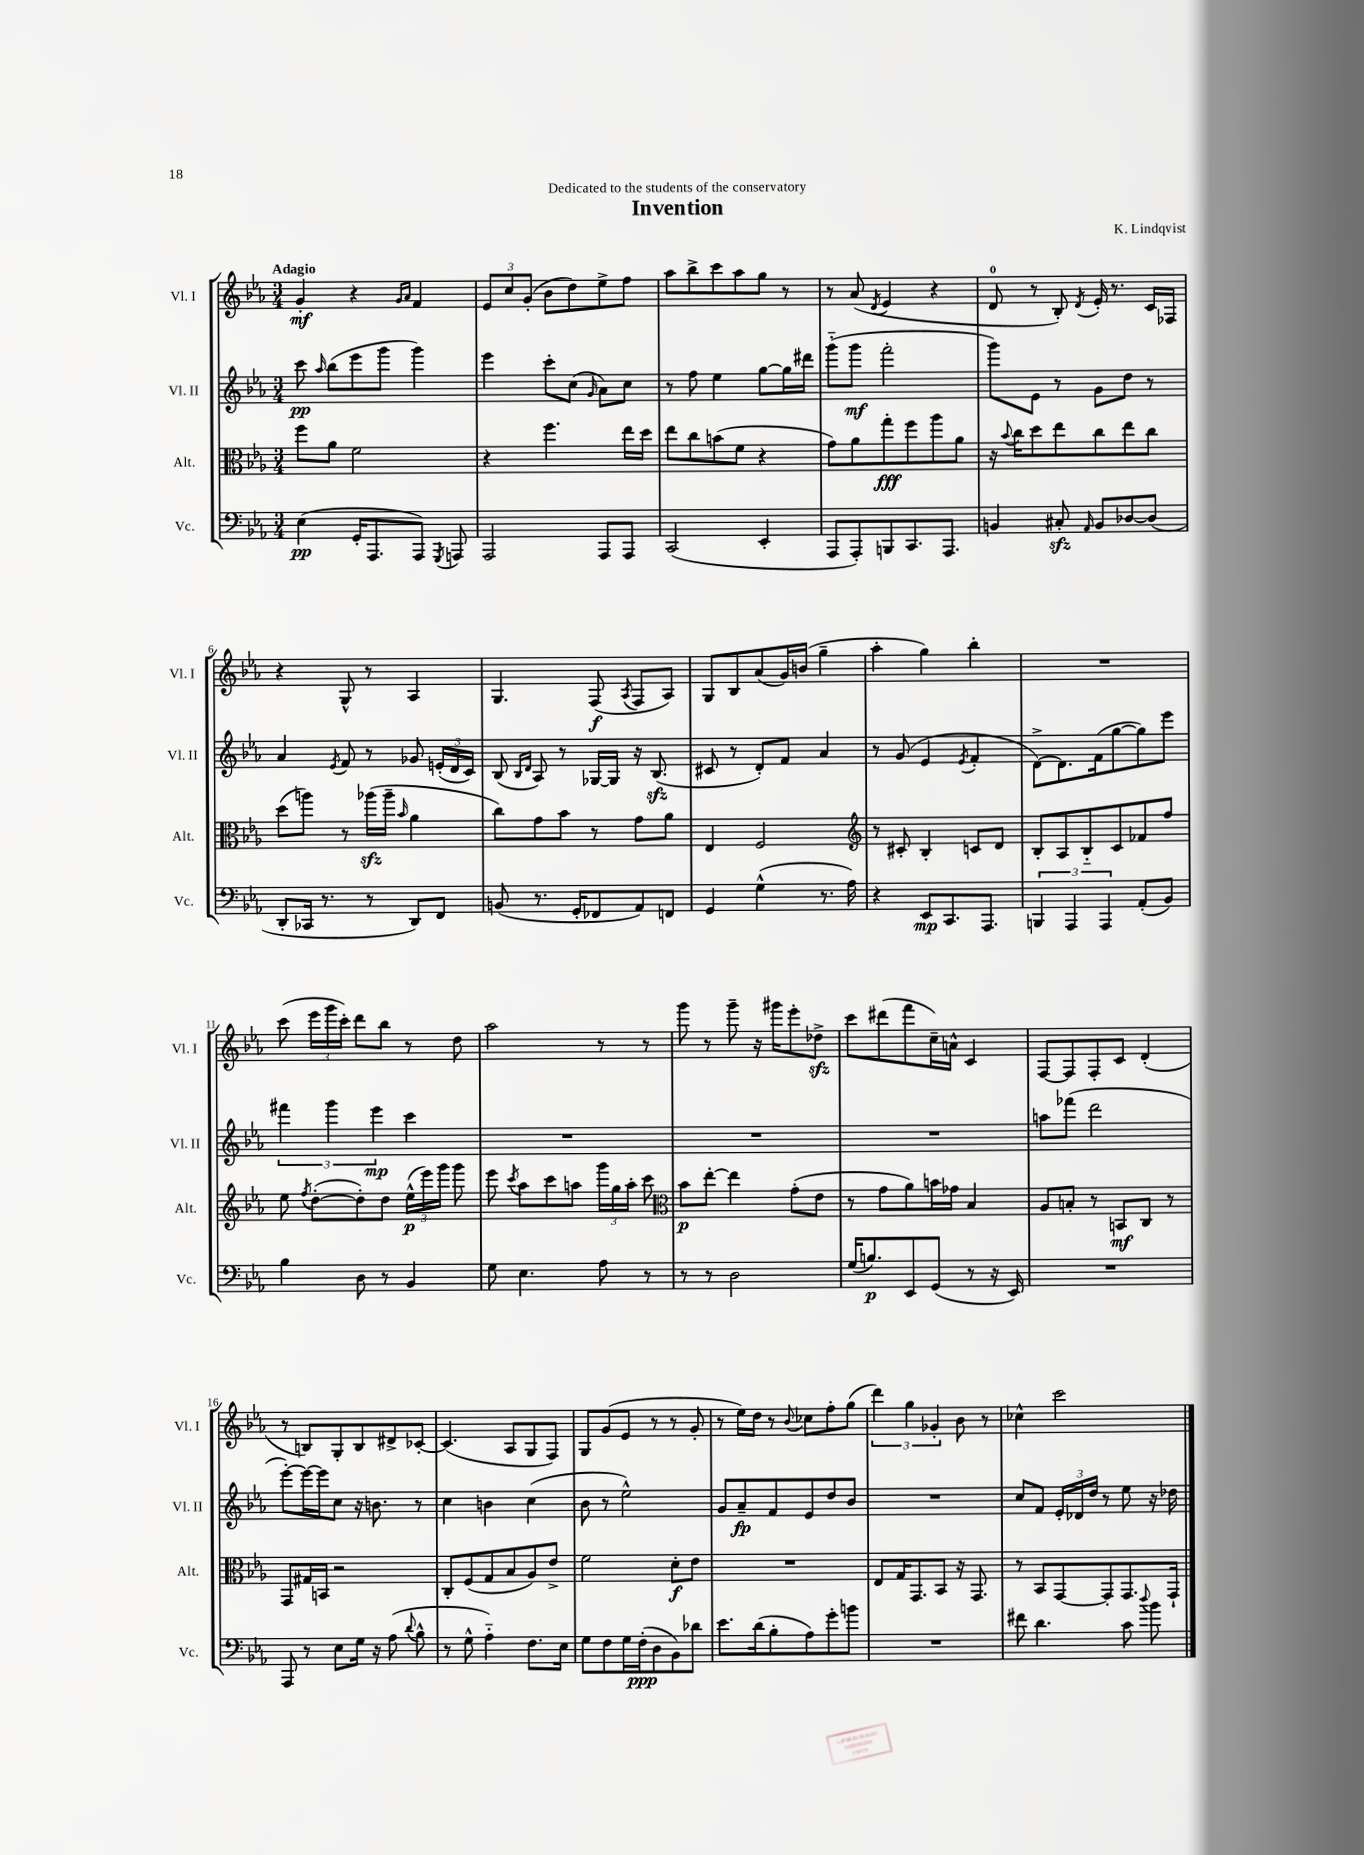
\header { title = "Invention" composer = "K. Lindqvist" dedication = "Dedicated to the students of the conservatory" }
<<
\new StaffGroup <<
\new Staff = "s0" \with { instrumentName = "Vl. I" shortInstrumentName = "Vl. I" } {
    \clef treble \key ees \major \numericTimeSignature \time 3/4 \tempo "Adagio"
    \autoBeamOff g'4-.\mf r4 \grace { g'16[ aes'16] } f'4 |
    \tuplet 3/2 { ees'8[ c''8 g'8]-.( } bes'8[ d''8) ees''8-> f''8] |
    aes''8[ bes''8-> c'''8 aes''8 g''8] r8 |
    r8 aes'8( \acciaccatura { d'8 } ees'4 r4 |
    d'8-0 r8 bes8-.) \acciaccatura { d'8 } ees'16-. r8. c'16[ fes16] |
    r4 g8-^ r8 aes4 |
    g4. f8\f( \acciaccatura { aes8 } f8[ aes8]) |
    g8[ bes8 aes'8( g'16) b'16]( g''4-- |
    aes''4-. g''4) bes''4-. |
    R2. |
    c'''8( \tuplet 3/2 { ees'''16[ g'''16 c'''16]-.) } d'''8[ bes''8] r8 d''8 |
    aes''2 r8 r8 |
    g'''8 r8 g'''8-- r16 gis'''16[ ees'''8-. des''8]->\sfz |
    c'''8[ dis'''8( f'''8 c''16--) a'16]-^ c'4 |
    f8[~ f8 f8-. c'8] d'4-.( |
    r8 b8[) g8-. b8 dis'8-> ces'8]~-. |
    ces'4.( aes8[ g8 f8]) |
    g8[ g'8( ees'8] r8 r8 g'8-. |
    r8 ees''16[) d''16] r8 \appoggiatura { bes'8 } ces''8[ f''8-. g''8]( |
    \tuplet 3/2 { d'''4) g''4 ges'4-. } bes'8 r8 |
    ces''4-^ c'''2 \bar "|." |
}
\new Staff = "s1" \with { instrumentName = "Vl. II" shortInstrumentName = "Vl. II" } {
    \clef treble \key ees \major \numericTimeSignature \time 3/4
    \autoBeamOff c'''8\pp \grace { aes''16 } bes''8[( ees'''8 g'''8] g'''4) |
    ees'''4 c'''8[-. c''8]( \grace { g'16 } aes'8[) c''8] |
    r8 f''8 ees''4 g''8[~ g''16 dis'''16] |
    g'''8[-_( g'''8]\mf f'''2-. |
    g'''8[) ees'8] r8 g'8[ d''8] r8 |
    aes'4 \acciaccatura { ees'8 } f'8 r8 ges'8 \tuplet 3/2 { e'16[-.( d'16 c'16]) } |
    bes8( \grace { bes16[ d'16] } aes8) r8 ges16[~ ges16] r16 bes8.\sfz( |
    cis'8 r8 d'8[-.) f'8] aes'4 |
    r8 g'8( ees'4 \acciaccatura { ees'8 } f'4-. |
    d'8[~->) d'8. f'16( g''8~ g''8) ees'''8] |
    \tuplet 3/2 { fis'''4 g'''4 ees'''4\mp } c'''4 |
    R2. |
    R2. |
    R2. |
    a''8[ fes'''8]( d'''2 |
    ees'''8[~-.) ees'''16~ ees'''16 c''8] r16 b'8. r8 |
    c''4 b'4 c''4( |
    bes'8 r8 ees''2-^) |
    g'8[ aes'8--\fp f'8 ees'8 d''8 bes'8] |
    R2. |
    c''8[ f'8] \tuplet 3/2 { ees'16[-. des'16 d''16] } r8 ees''8 r16 des''16 \bar "|." |
}
\new Staff = "s2" \with { instrumentName = "Alt." shortInstrumentName = "Alt." } {
    \clef alto \key ees \major \numericTimeSignature \time 3/4
    \autoBeamOff f''8[ aes'8] f'2 |
    r4 f''4. ees''16[ d''16] |
    ees''8[ c''8 b'8( f'8] r4 |
    g'8[) aes'8 g''8-.\fff f''8 aes''8 aes'8] |
    r16 \appoggiatura { bes'8 } c''16[ d''8 ees''8 c''8 ees''8 c''8] |
    d''8[( a''8]) r8 aes''16[\sfz( aes''16]-- \grace { bes'16 } aes'4 |
    c''8[) g'8 bes'8] r8 g'8[ aes'8] |
    ees4 f2 |
    \clef treble r8 cis'8-. bes4-. c'8[ d'8] |
    bes8[-. aes8 bes8-_ c'8 fes'8 f''8] |
    ees''8 \acciaccatura { f''8 } d''8[~-.( d''8-.) d''8] \tuplet 3/2 { ees''16[-^\p( ees'''16) g'''16] } g'''8 |
    ees'''8 \acciaccatura { c'''8 } aes''8[ c'''8 a''8] \tuplet 3/2 { g'''16[ g''16 a''16]-. } c'''8 |
    \clef alto bes'8[\p ees''8]~-. ees''4 g'8[-.( ees'8] |
    r8 g'8[ aes'8) b'16 ges'16] bes4 |
    aes8[ b8]-. r8 b,8[\mf c8] r8 |
    g,8[ gis16 b,16] r2 |
    c8[-. f8( g8 bes8 aes8) ees'8]-> |
    f'2 d'8[-.\f ees'8] |
    R2. |
    ees8[ g16 g,8. bes,8] r16 g,8. |
    r8 bes,8[ g,8~ g,8-. g,8. g,16]-! \bar "|." |
}
\new Staff = "s3" \with { instrumentName = "Vc." shortInstrumentName = "Vc." } {
    \clef bass \key ees \major \numericTimeSignature \time 3/4
    \autoBeamOff ees4\pp( g,16[-. aes,,8. aes,,8]) \acciaccatura { g,,8 } a,,8 |
    aes,,2 aes,,8[ aes,,8] |
    c,2( ees,4-. |
    aes,,8[ aes,,8-.) b,,8 c,8. aes,,8.] |
    b,4 cis8-.\sfz \grace { aes,16 } b,8[ des8~ des8]( |
    d,8[-. ces,16] r8. r8 d,8[) f,8] |
    b,8( r8. g,16[-. fes,8 aes,8) f,8] |
    g,4 g4-^( r8. aes16) |
    r4 ees,8[\mp c,8. aes,,8.] |
    \tuplet 3/2 { b,,4 aes,,4 aes,,4 } aes,8[-.( bes,8]) |
    bes4 d8 r8 bes,4 |
    g8 ees4. aes8 r8 |
    r8 r8 d2 |
    g16[( b8.\p) ees,8 g,8]( r8 r16 ees,16) |
    R2. |
    aes,,8 r8 ees8[ g16] r16 aes8( \appoggiatura { d'8 } bes8-^ |
    r8 g8-^ aes4-_) f8.[ ees16] |
    g8[ f8 g16 f16-.\ppp( d8 bes,8) des'8] |
    ees'8.[ d'16( bes8-. aes8) g'8-. b'8] |
    R2. |
    fis'8 d'4. c'8 \appoggiatura { d''8 } bes'8 \bar "|." |
}
>>
>>
